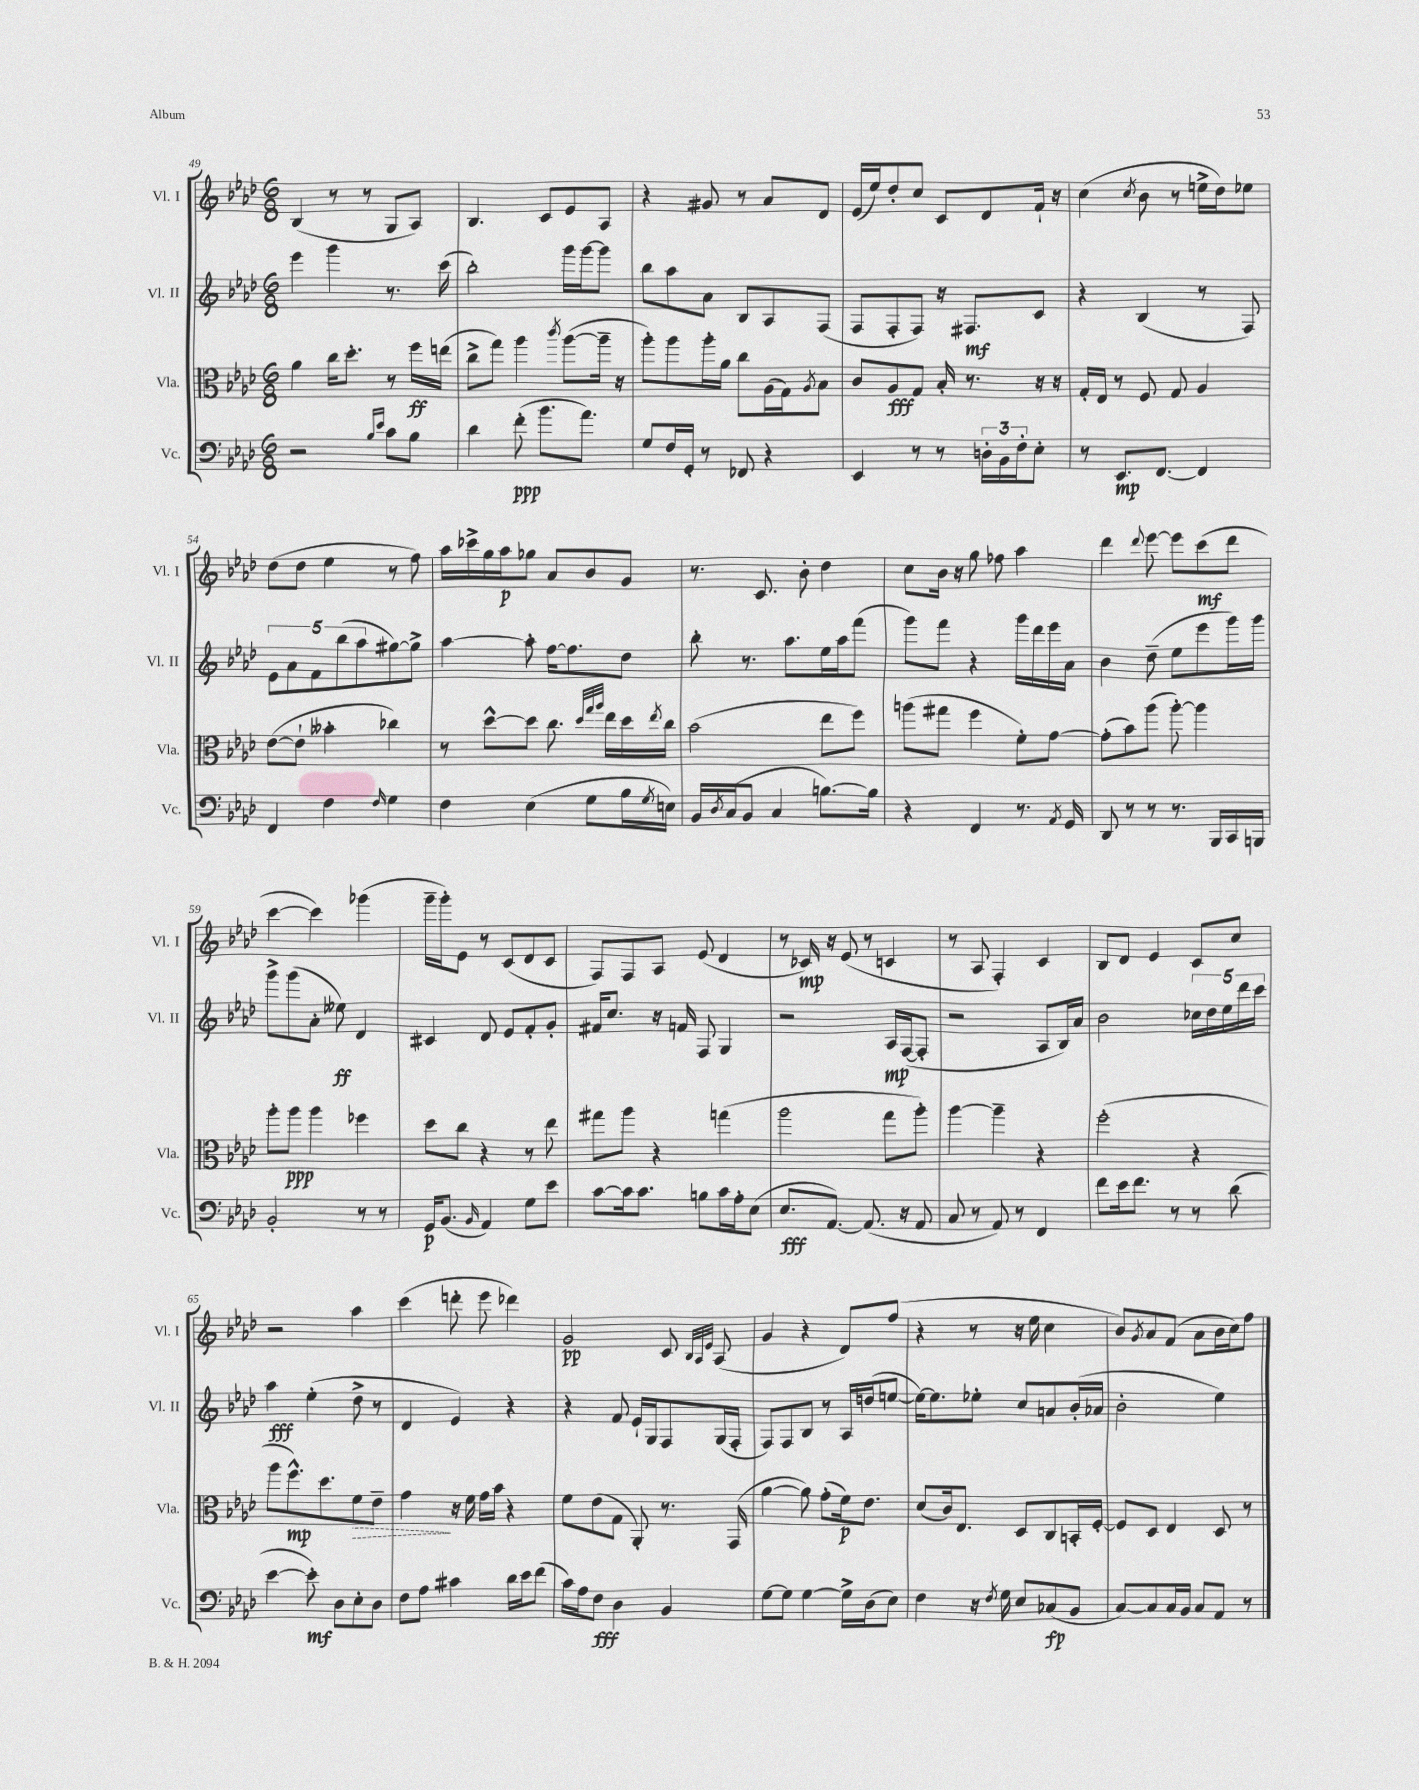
<<
\new StaffGroup <<
\new Staff = "s0" \with { instrumentName = "Vl. I" shortInstrumentName = "Vl. I" } {
    \clef treble \key aes \major \numericTimeSignature \time 6/8
    bes4( r8 r8 g8 aes8) |
    bes4. c'8 ees'8 aes8 |
    r4 gis'8 r8 aes'8 des'8 |
    ees'16( ees''16) des''8-. c''8 c'8 des'8 f'16-! r16 |
    c''4( \acciaccatura { c''8 } bes'8 r8 e''16-> des''16) ees''8 |
    des''8( des''8 ees''4 r8 f''8) |
    aes''16 ces'''16-> g''16 aes''16\p ges''8 aes'8 bes'8 g'8 |
    r8. c'8. bes'8-. des''4 |
    c''8 bes'16 r16 g''8 fes''8 aes''4 |
    des'''4 \appoggiatura { des'''8 } ees'''8~ ees'''8 c'''8\mf( des'''8 |
    c'''4~ c'''4) ges'''4( |
    g'''16-- g'''16-.) ees'8 r8 c'8( des'8 c'8 |
    f8) f8 aes8 ees'8( des'4 |
    r8 ces'16\mp) r16 ees'8( r8 c'4 |
    r8 aes8 f4-.) c'4 |
    bes8 des'8 ees'4 c'8 c''8 |
    r2 aes''4 |
    c'''4( d'''8-. ees'''8 des'''4) |
    g'2\pp c'8 \grace { bes32 aes32 ees'32 } aes8( |
    g'4 r4 des'8) f''8( |
    r4 r8 r16 ees''16 c''4 |
    bes'8) \acciaccatura { g'8 } aes'8 f'8( aes'8 bes'16 c''16) f''8 \bar "|." |
}
\new Staff = "s1" \with { instrumentName = "Vl. II" shortInstrumentName = "Vl. II" } {
    \clef treble \key aes \major \numericTimeSignature \time 6/8
    ees'''4 g'''4 r8. c'''16( |
    bes''2-.) g'''16 g'''16~ g'''8 |
    bes''8 aes''8 aes'8 bes8 aes8 f8( |
    f8 f8-. f8) r16 fis8.\mf c'8 |
    r4 bes4( r8 f8) |
    \tuplet 5/4 { ees'8 aes'8 f'8 bes''8( aes''8 } gis''8~) gis''8-> |
    aes''4~ aes''8-. f''16~ f''8. des''8 |
    bes''8-. r8. aes''8. ees''16 aes''16 f'''8( |
    g'''8) f'''8 r4 g'''16 des'''16 ees'''16 aes'16 |
    bes'4 des''8--( ees''8 ees'''8 g'''16) g'''16 |
    g'''8-> g'''8( aes'8-. eeses''8\ff) des'4 |
    cis'4 des'8 ees'8 f'8-. g'8-. |
    fis'16 c''8. r16 f'16 f8 g4 |
    r2 aes16\mp f16~( f8-. |
    r2 aes8 bes16) aes'16 |
    bes'2 \tuplet 5/4 { ces''16 des''16 ees''16 des'''16 c'''16 } |
    aes''4\fff ees''4-.( des''8-> r8 |
    des'4 ees'4) r4 |
    r4 f'8 ees'16-! g16 f8 g16( f16-. |
    f8) f8 bes8 r8 aes16 d''16( e''8~ |
    e''16~) e''8. ees''8-. c''8 a'8 bes'16-.( aes'16 |
    bes'2-. ees''4) \bar "|." |
}
\new Staff = "s2" \with { instrumentName = "Vla." shortInstrumentName = "Vla." } {
    \clef alto \key aes \major \numericTimeSignature \time 6/8
    aes'4 c''16 des''8.-. r8 f''16\ff e''16( |
    c''8-> g''8) aes''4 \acciaccatura { c'''8 } aes''8~( aes''16-- r16 |
    aes''8-.) aes''8 aes''16-. aes'16 c''8 aes16( g16) \acciaccatura { aes8 } bes8 |
    c'8 aes8\fff g8 bes16-. r8. r16 r16 |
    g16-. ees16 r8 f8 g8 aes4 |
    ees'8~( ees'8-! beses'4-. ces''4) |
    r8 des''8~-^ des''8 c''8. \grace { des''32 g''32 aes''32 } ees''16 des''16 \acciaccatura { ees''8 } c''16 |
    bes'2( ees''8 f''8) |
    a''8( gis''8 f''4 f'8-.) g'8~ |
    g'8-.( bes'8) aes''8( aes''8~-.) aes''4 |
    aes''8-. aes''8\ppp aes''4 fes''4 |
    des''8 c''8 r4 r8 ees''8 |
    gis''8 aes''8 r4 g''4( |
    aes''2 g''8 aes''8-.) |
    aes''4~ aes''4-- r4 |
    f''2-.( r4 |
    aes''8 f''8.-^\mp) des''8. \once \override Hairpin.style = #'dashed-line f'8\> ees'8-- |
    g'4\! r16 f'16 g'16 bes'16 r4 |
    f'8 ees'8( g8 aes,8-.) r8. g,16( |
    aes'4~ aes'8) g'8-.( f'16\p) ees'8. |
    des'8( c'16) ees8. des8 c8 b,16-. f16~-. |
    f8 des8 ees4 des8 r8 \bar "|." |
}
\new Staff = "s3" \with { instrumentName = "Vc." shortInstrumentName = "Vc." } {
    \clef bass \key aes \major \numericTimeSignature \time 6/8
    r2 \grace { bes16 ees'16 } c'8 bes8 |
    des'4 f'8-.\ppp( bes'8. aes'8.) |
    g8 f16 g,16-. r8 fes,8 r4 |
    ees,4 r8 r8 \tuplet 3/2 { d16-. bes,16 f16-. } ees8-. |
    r8 ees,8.\mp f,8.~ f,4 |
    f,4 f4 \grace { f16 } g4 |
    f4 ees4( g8 bes16 \acciaccatura { g8 } e16) |
    bes,16 \acciaccatura { des8 } c16( bes,8 c4 b8.~) b16 |
    r4 f,4 r8. \acciaccatura { aes,8 } g,16 |
    des,8 r8 r8 r8. bes,,16 c,16 b,,16 |
    bes,2-. r8 r8 |
    g,16\p bes,8.( \grace { bes,16 } aes,4) g8 ees'8 |
    c'8~ c'16 c'8. b8 c'16 aes16-. ees8( |
    ees8.\fff aes,8.~) aes,8.( r16 aes,8 |
    c8 r8 aes,8) r8 f,4 |
    f'8 ees'16 f'8. r8 r8 des'8( |
    ees'4~ ees'8-.\mf) des8 ees8-. des8 |
    f8 aes8 cis'4 des'16 ees'16 f'8( |
    c'16) aes16 f8\fff des4 bes,4 |
    g8~ g8 g4~ g16-> des16( ees8) |
    f4 r16 \acciaccatura { f8 } g16 ees8 ces8\fp( bes,8 |
    c8~) c8 c16 bes,16 c8 aes,8 r8 \bar "|." |
}
>>
>>
\layout { \context { \Score currentBarNumber = #49 } }
